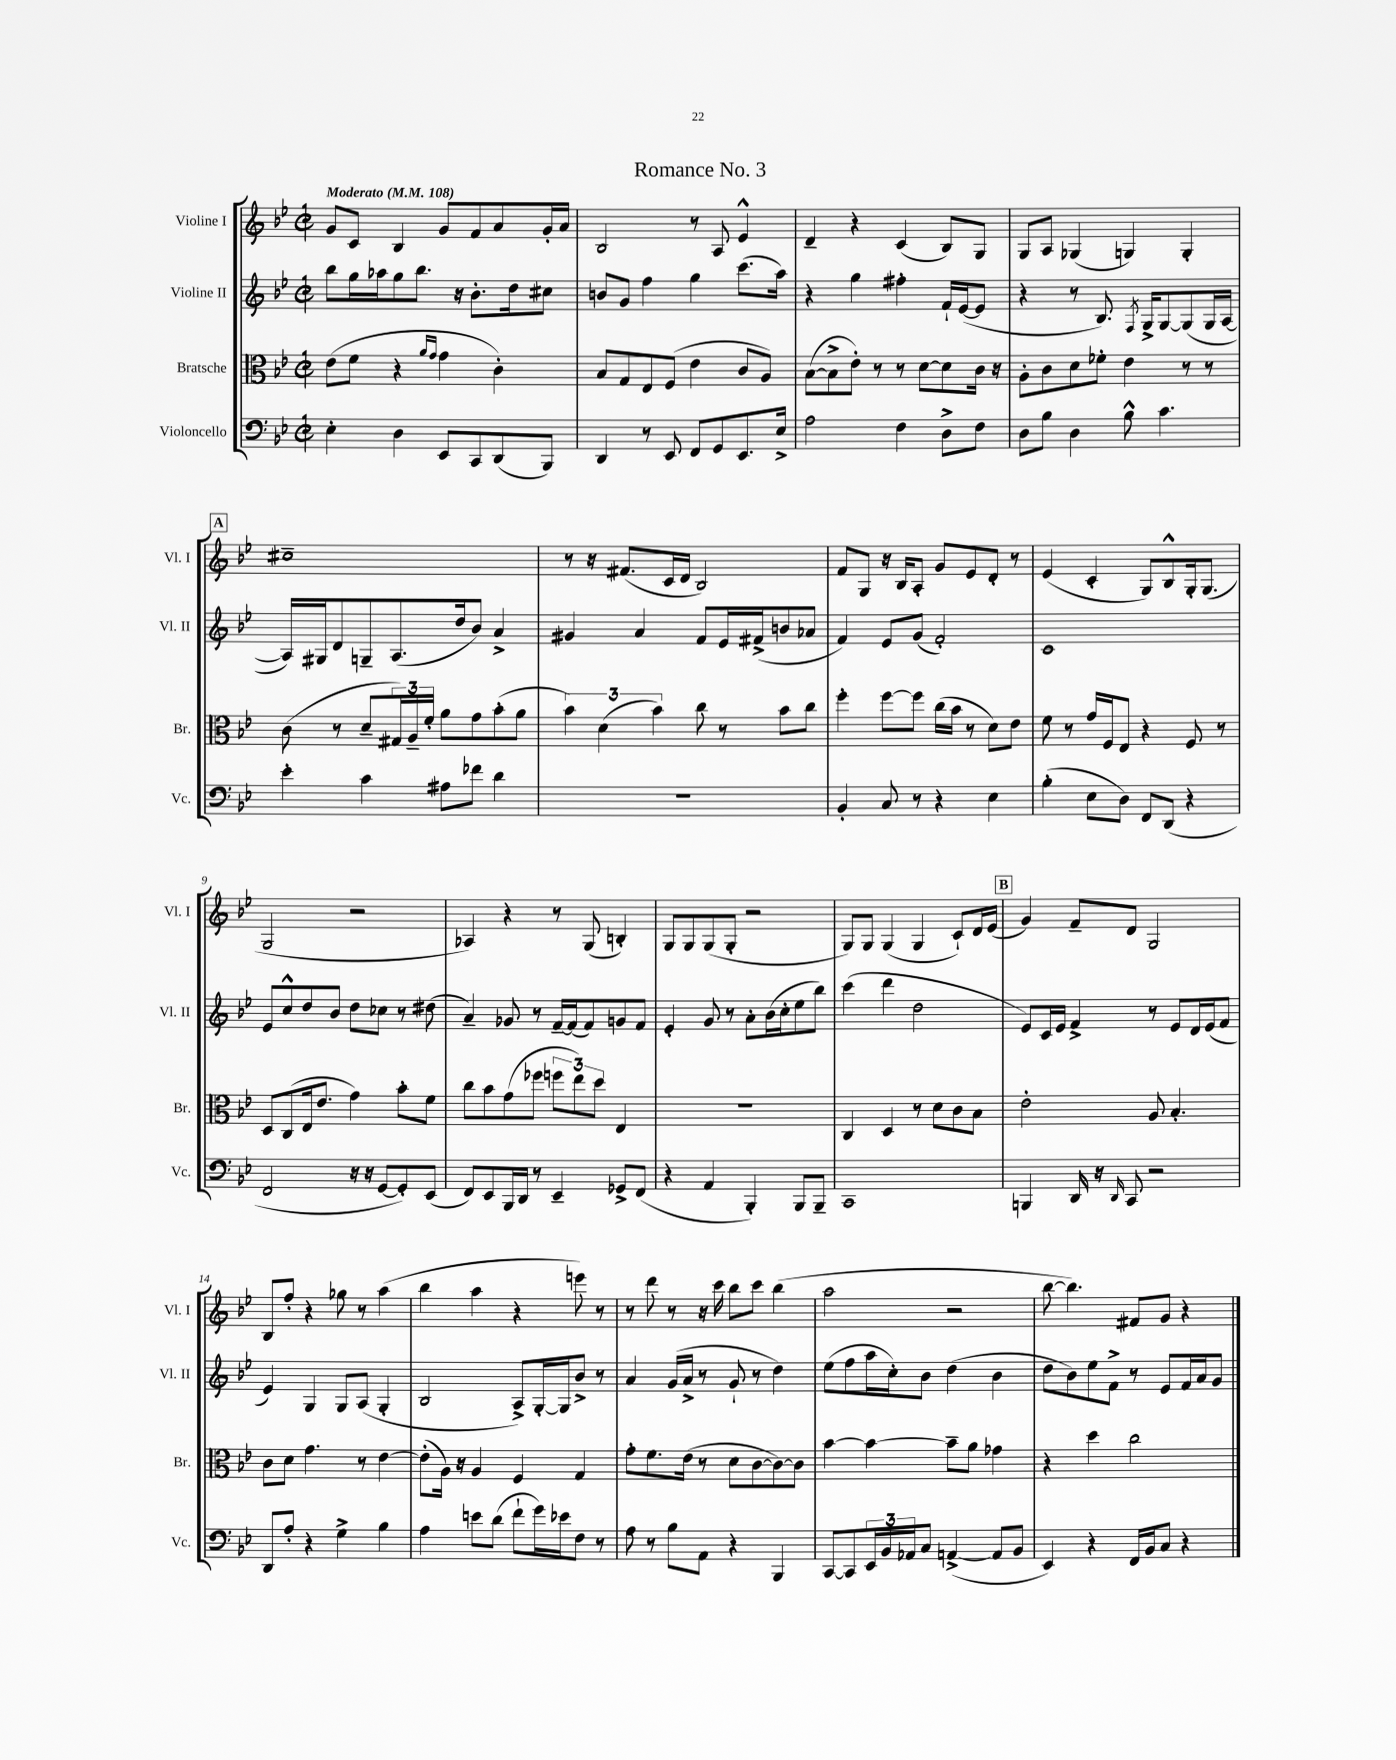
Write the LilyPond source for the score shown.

\header { title = "Romance No. 3" }
<<
\new StaffGroup <<
\new Staff = "s0" \with { instrumentName = "Violine I" shortInstrumentName = "Vl. I" } {
    \clef treble \key bes \major \defaultTimeSignature \time 2/2 \tempo "Moderato" 4 = 108
    g'8 c'8 bes4 g'8 f'8 a'8 g'16-. a'16 |
    bes2 r8 a8 ees'4-^ |
    d'4-- r4 c'4( bes8) g8 |
    g8 a8 ges4( g4) g4-. |
    \mark \markup { \box "A" } cis''1-- |
    r8 r16 fis'8.( c'16 d'16 bes2) |
    f'8 g8 r16 bes16 a8-. g'8 ees'8 d'8-. r8 |
    ees'4( c'4-. g8) bes8-^ g16-. g8.( |
    g2 r2 |
    aes4) r4 r8 g8( b4-.) |
    g8 g8 g8( g8-. r2 |
    g8) g8 g4( g4 c'8-!) d'16 ees'16( |
    \mark \markup { \box "B" } g'4) f'8-- d'8 g2 |
    bes8 f''8-. r4 ges''8 r8 a''4( |
    bes''4 a''4 r4 e'''8) r8 |
    r8 d'''8 r8 r16 c'''16 bes''8 c'''8 bes''4( |
    a''2 r2 |
    bes''8~ bes''4.) fis'8 g'8 r4 \bar "|." |
}
\new Staff = "s1" \with { instrumentName = "Violine II" shortInstrumentName = "Vl. II" } {
    \clef treble \key bes \major \defaultTimeSignature \time 2/2
    bes''8 g''16 aes''16 g''8 bes''8. r16 bes'8.-. d''16 cis''8 |
    b'8 g'8 f''4 g''4 c'''8.( a''16) |
    r4 g''4 fis''4-. f'16-! ees'16~( ees'8 |
    r4 r8 bes8.) \acciaccatura { f8 } g16-> g8~ g8( g16 a16~ |
    \mark \markup { \box "A" } a16) gis16 d'8 g8-- a8.( d''16 bes'8) a'4-> |
    gis'4 a'4 f'8 ees'16 fis'16->( b'8 aes'8 |
    f'4) ees'8 g'8( f'2-.) |
    c'1 |
    ees'8 c''8-^ d''8 bes'8 d''8 ces''8 r8 dis''8( |
    a'4--) ges'8 r8 f'16~-- f'16( f'8) g'8 f'8 |
    ees'4-. g'8 r8 a'8-. bes'16( c''16-. ees''8 bes''8) |
    c'''4( d'''4 d''2 |
    \mark \markup { \box "B" } ees'8) c'16 ees'16 f'4-> r8 ees'8 d'16 ees'16( f'8 |
    ees'4) g4 g8 a8( g4-. |
    bes2 a8->) g16~-. g16 bes'8-> r8 |
    a'4 g'16( a'16-> r8 g'8-! r8 d''4) |
    ees''8( f''8 a''16 c''16-.) bes'8 d''4( bes'4 |
    d''8 bes'8) ees''8 f'8-> r8 ees'8 f'16 a'16 g'8 \bar "|." |
}
\new Staff = "s2" \with { instrumentName = "Bratsche" shortInstrumentName = "Br." } {
    \clef alto \key bes \major \defaultTimeSignature \time 2/2
    ees'8( f'8 r4 \grace { a'16 g'16 } g'4 c'4-.) |
    bes8 g8 ees8 f8( ees'4 c'8 a8) |
    bes8~( bes8-> ees'8-.) r8 r8 d'8~ d'8 c'16 r16 |
    a8-. c'8 d'8 fes'8-. ees'4 r8 r8 |
    \mark \markup { \box "A" } c'8( r8 d'8-- \tuplet 3/2 { gis16) a16-- f'16-. } a'8 g'8 bes'8-.( a'8 |
    \tuplet 3/2 { bes'4) d'4( bes'4) } c''8 r8 bes'8 c''8 |
    f''4-. f''8~ f''8 c''16( bes'16 r8 d'8) ees'8 |
    f'8 r8 g'16 f16 ees8 r4 f8 r8 |
    d8 c8( ees16 ees'8. g'4) bes'8-. f'8 |
    c''8 bes'8 g'8( fes''8 \tuplet 3/2 { f''8 ees''8) d''8 } ees4 |
    r1 |
    c4 d4 r8 d'8 c'8 bes8 |
    \mark \markup { \box "B" } ees'2-. a8 bes4.-. |
    c'8 d'8 g'4. r8 ees'4~ |
    ees'8-.( a16) r16 a4 f4 g4 |
    g'8-. f'8. ees'16( r8 d'8 c'8~ c'8~) c'8 |
    bes'4~ bes'4~ bes'8-- a'8 ges'4 |
    r4 d''4 c''2 \bar "|." |
}
\new Staff = "s3" \with { instrumentName = "Violoncello" shortInstrumentName = "Vc." } {
    \clef bass \key bes \major \defaultTimeSignature \time 2/2
    ees4-. d4 ees,8 c,8 d,8( bes,,8) |
    d,4 r8 ees,8 f,8 g,8 ees,8. ees16-> |
    a2 f4 d8-> f8 |
    d8 bes8 d4 bes8-^ c'4. |
    \mark \markup { \box "A" } ees'4-. c'4 ais8 fes'8 d'4 |
    R1 |
    bes,4-. c8 r8 r4 ees4 |
    bes4-.( ees8 d8) f,8 d,8( r4 |
    f,2 r16 r16 g,8~ g,8-.) ees,8( |
    f,8) ees,8 bes,,16 d,16 r8 ees,4-- ges,8-> f,8( |
    r4 a,4 bes,,4-.) bes,,8 bes,,8-- |
    c,1 |
    \mark \markup { \box "B" } b,,4 d,16 r16 \grace { d,16 } c,8 r2 |
    d,8 a8-. r4 g4-> bes4 |
    a4 e'8 d'8( f'8-! g'16) ees'16 f8 r8 |
    a8 r8 bes8 a,8 r4 bes,,4 |
    c,8~ c,8 \tuplet 3/2 { ees,16 bes,16 aes,16 } c8 a,4~->( a,8 bes,8 |
    ees,4) r4 f,16 bes,16 c8 r4 \bar "|." |
}
>>
>>
